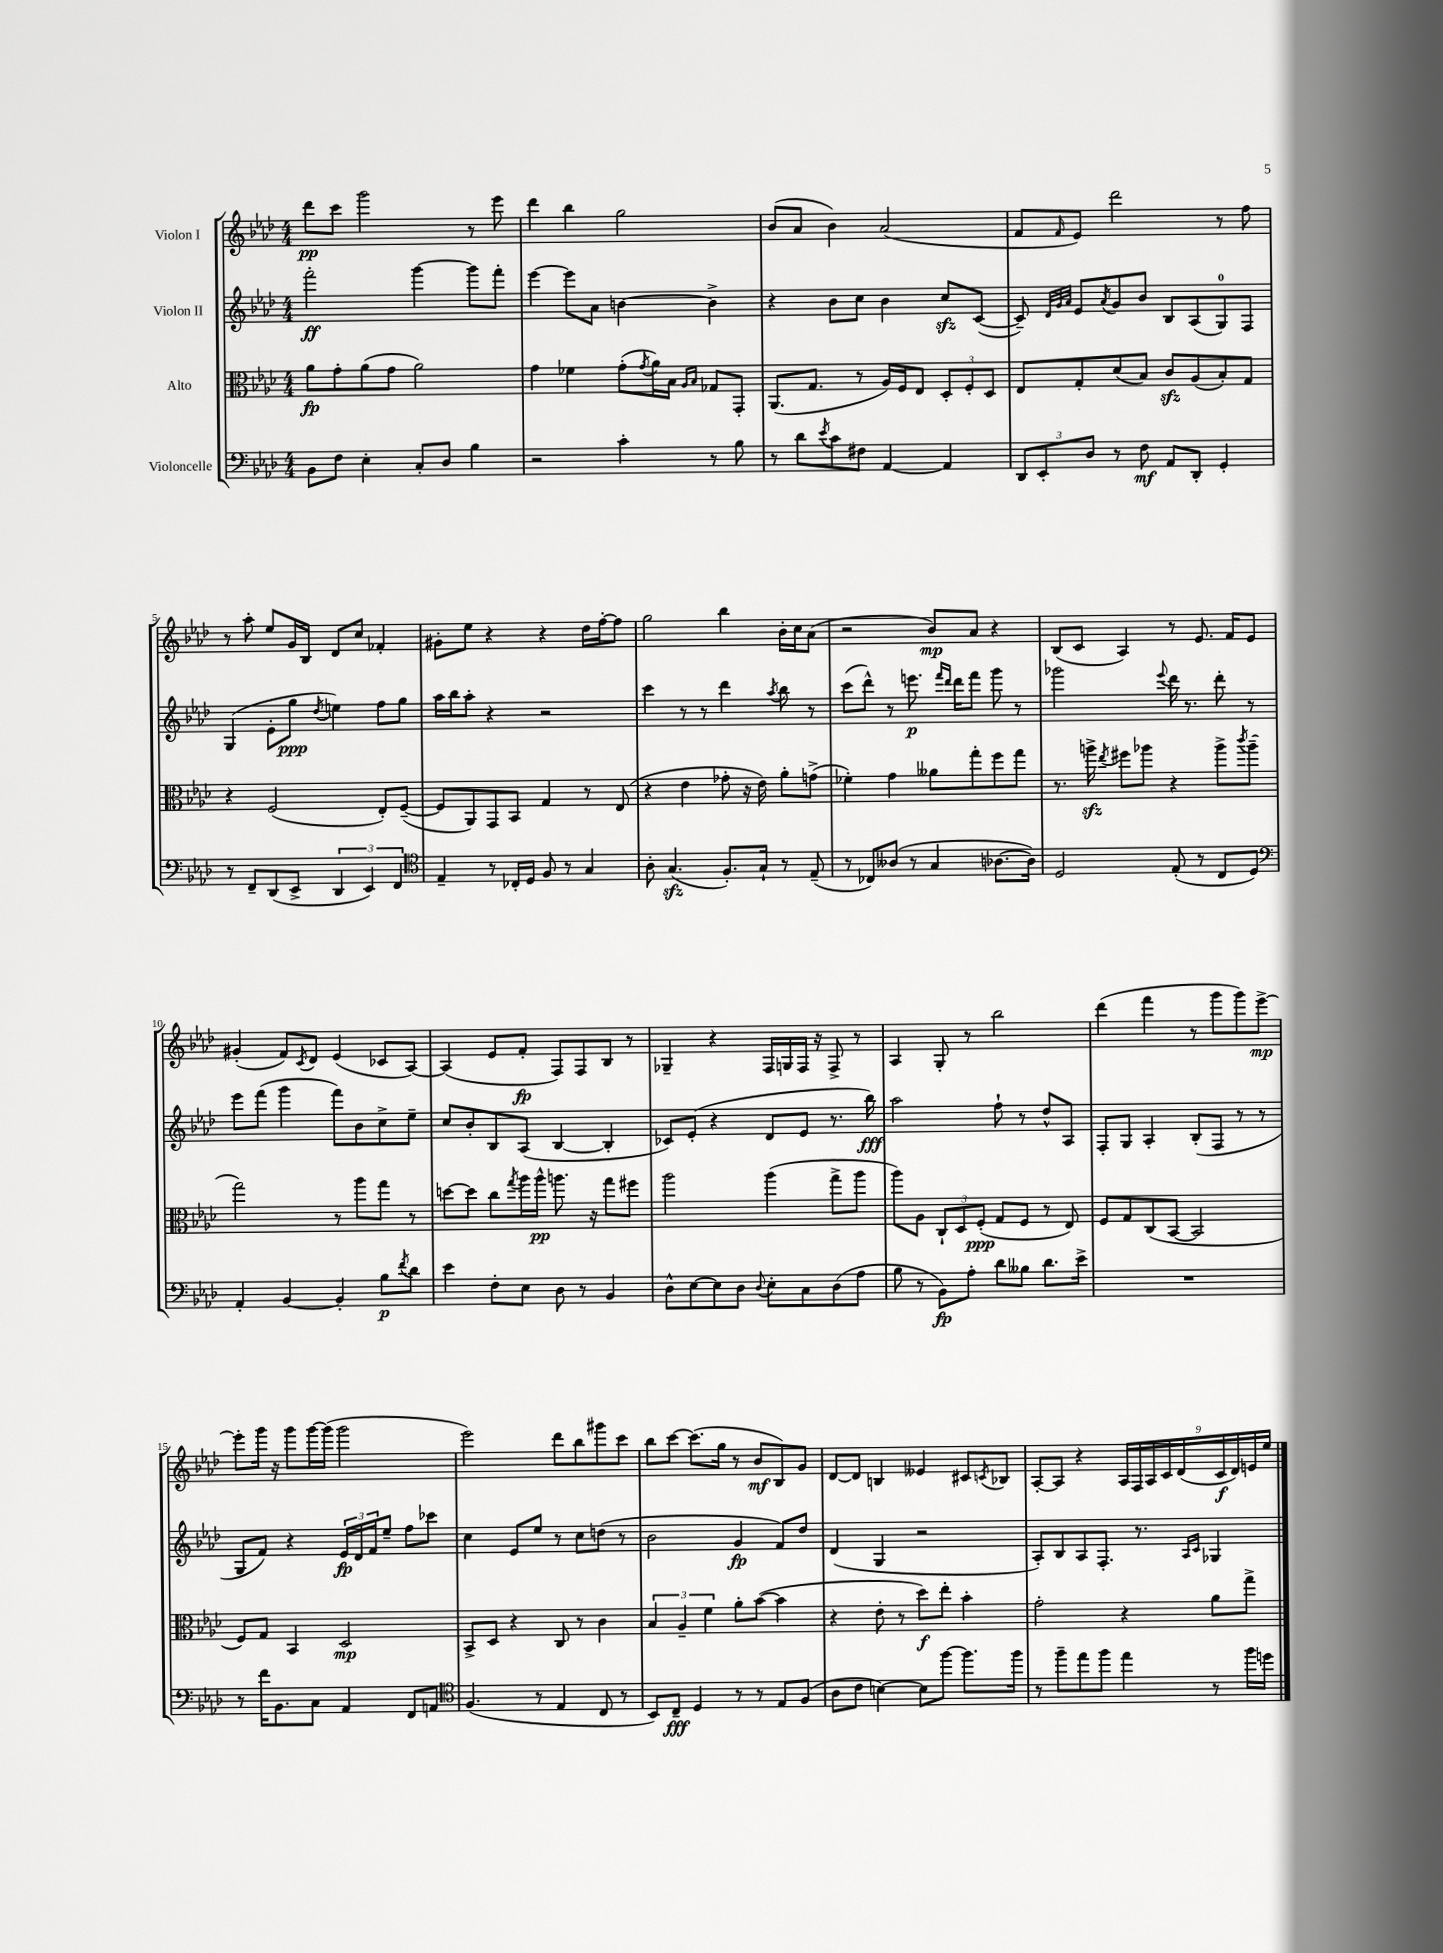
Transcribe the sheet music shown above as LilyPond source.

<<
\new StaffGroup <<
\new Staff = "s0" \with { instrumentName = "Violon I" } {
    \clef treble \key aes \major \numericTimeSignature \time 4/4
    des'''8\pp c'''8 g'''2 r8 ees'''8 |
    des'''4 bes''4 g''2 |
    bes'8( aes'8 bes'4) aes'2( |
    f'8 \grace { f'16 } ees'8) des'''2 r8 f''8 |
    r8 aes''8-. ees''8 g'16 bes16 des'8 c''8 fes'4-. |
    gis'8-. ees''8 r4 r4 des''16 f''16~-. f''8 |
    g''2 bes''4 bes'16-. c''16 aes'8( |
    r2 bes'8\mp) aes'8 r4 |
    bes8( c'8 aes4) r8 ees'8. f'16 ees'8 |
    gis'4-.( f'8) \acciaccatura { c'8 } des'8 ees'4( ces'8 aes8~) |
    aes4( ees'8 f'8-.\fp f8) f8 bes8 r8 |
    ges4-- r4 f16 g16 f16 r16 f8-> r8 |
    aes4 g8-. r8 bes''2 |
    des'''4( f'''4 r8 g'''8 g'''8) ees'''8~->\mp |
    ees'''8-. g'''16 r16 g'''8 g'''16~ g'''16( g'''2 |
    ees'''2) des'''8 bes''8 gis'''8 c'''8 |
    bes''8 c'''8~ c'''8.( g''16 r8 bes'8\mf bes8) g'8 |
    des'8~ des'8 b4 eeses'4 cis'8 \acciaccatura { c'8 } bes8 |
    aes8~-. aes8 r4 \tuplet 9/8 { aes16 f16 aes16 c'16 des'16( c'16\f des'16) e'16 ees''16 } \bar "|." |
}
\new Staff = "s1" \with { instrumentName = "Violon II" } {
    \clef treble \key aes \major \numericTimeSignature \time 4/4
    f'''2-.\ff g'''4~ g'''8 f'''8-. |
    ees'''4~ ees'''8 aes'8 b'4~ b'4-> |
    r4 bes'8 c''8 bes'4 c''8\sfz c'8~( |
    c'8--) \grace { des'32 g'32 aes'32 } ees'8 \acciaccatura { aes'8 } g'8 bes'8 bes8 aes8( g8-0) f8 |
    g4( ees'8-. g''8\ppp \acciaccatura { des''8 } e''4) f''8 g''8 |
    aes''16 bes''16 aes''8-. r4 r2 |
    c'''4 r8 r8 des'''4 \acciaccatura { aes''8 } bes''8 r8 |
    c'''8( des'''8-^) r8 e'''8.\p \grace { f'''16 des'''16 } des'''16 f'''8 g'''8 r8 |
    ges'''2 \appoggiatura { ees'''8 } des'''16 r8. des'''8-. r8 |
    ees'''8 f'''8( g'''4 f'''8) bes'8 c''8-> ees''8-- |
    c''8 bes'8-. bes8 aes8( bes4~ bes4-. |
    ces'8) ees'8-.( r4 des'8 ees'8 r8. bes''16\fff) |
    aes''2 f''8-! r8 des''8-^ aes8 |
    f8-. g8 aes4-. bes8-.( f8 r8 r8 |
    g8 f'8) r4 \tuplet 3/2 { ees'16\fp des'16 f'16 } ees''8-- f''8 ces'''8 |
    c''4 ees'8 ees''8 r8 c''8 d''8( r8 |
    bes'2 g'4\fp f'8) des''8 |
    des'4( g4 r2 |
    aes8-.) bes8 aes8 f8.-. r8. \grace { aes16 c'16 } ges4 \bar "|." |
}
\new Staff = "s2" \with { instrumentName = "Alto" } {
    \clef alto \key aes \major \numericTimeSignature \time 4/4
    aes'8\fp g'8-. aes'8( g'8 aes'2) |
    g'4 fes'4 g'8-.( \acciaccatura { g'8 } aes'16) bes16 \grace { aes16 bes16 } ges8 g,8-. |
    aes,8.( g8. r8 aes16) f16 ees8 \tuplet 3/2 { des8-. f8-. des8 } |
    ees8 g8-. des'8( bes8) c'8\sfz aes8( bes8-.) g8 |
    r4 f2( ees8-.) f8~--( |
    f8 aes,8) g,8 bes,8 g4 r8 ees8( |
    r4 ees'4 ges'8-. r16 ees'16) aes'8-. g'8->( |
    fes'4-.) g'4 aeses'8 g''8-. f''8 g''8 |
    r8. a''16->\sfz \acciaccatura { ees''8 } fis''8 aes''8 r4 aes''8-> \acciaccatura { c'''8 } aes''8--( |
    g''2) r8 aes''8 g''8 r8 |
    d''8~ d''8 c''8 \acciaccatura { g''8 } aes''16 aes''16-^\pp a''8. r16 g''8 fis''8 |
    aes''2 aes''4( g''8-> aes''8 |
    aes''8) aes8 \tuplet 3/2 { c8-! des8 f8-.\ppp( } g8 f8 r8 ees8) |
    f8 g8 c8( bes,8~ bes,2 |
    f8) g8 bes,4 des2\mp |
    bes,8-> des8 r4 c8 r8 c'4 |
    \tuplet 3/2 { bes4 aes4-- f'4 } aes'8-. bes'8~( bes'4 |
    r4 ees'8-. r8 des''8\f) ees''8-. bes'4-. |
    g'2-. r4 aes'8 g''8-> \bar "|." |
}
\new Staff = "s3" \with { instrumentName = "Violoncelle" } {
    \clef bass \key aes \major \numericTimeSignature \time 4/4
    bes,8 f8 ees4-. c8-. des8 bes4 |
    r2 c'4-. r8 bes8 |
    r8 des'8 \acciaccatura { ees'8 } c'8 fis8 aes,4~ aes,4 |
    \tuplet 3/2 { des,8 ees,8-. des8 } r8 f8\mf aes,8 des,8-. g,4-. |
    r8 f,8-- des,8( ees,8-> \tuplet 3/2 { des,4 ees,4) f,4 } |
    \clef tenor ees4-- r8 ces16-. des16 f8 r8 g4 |
    aes8-. g4.\sfz( f8.-.) g16-! r8 ees8--( |
    r8 ces8) aeses8( r8 g4 aes8.~ aes16) |
    des2 ees8-.( r8 c8 des8) |
    \clef bass aes,4-. bes,4~ bes,4-. bes8\p \acciaccatura { f'8 } des'8 |
    ees'4 f8-. ees8 des8 r8 bes,4 |
    des8-^ ees8~ ees8 des8 \appoggiatura { des8 } ees8-. c8 des8( aes8 |
    bes8 r8 bes,8\fp) aes8-. des'8 beses8 des'8. ees'16-> |
    R1 |
    r8 f'16 bes,8. c8 aes,4 f,8 a,8 |
    \clef tenor f4.( r8 ees4 c8 r8 |
    bes,8) c8--\fff des4 r8 r8 ees8 f8( |
    aes8 c'8 b4~) b8 f''8~ f''8. f''16 |
    r8 f''8-- ees''8 f''8 ees''4 r8 f''16 d''16 \bar "|." |
}
>>
>>
